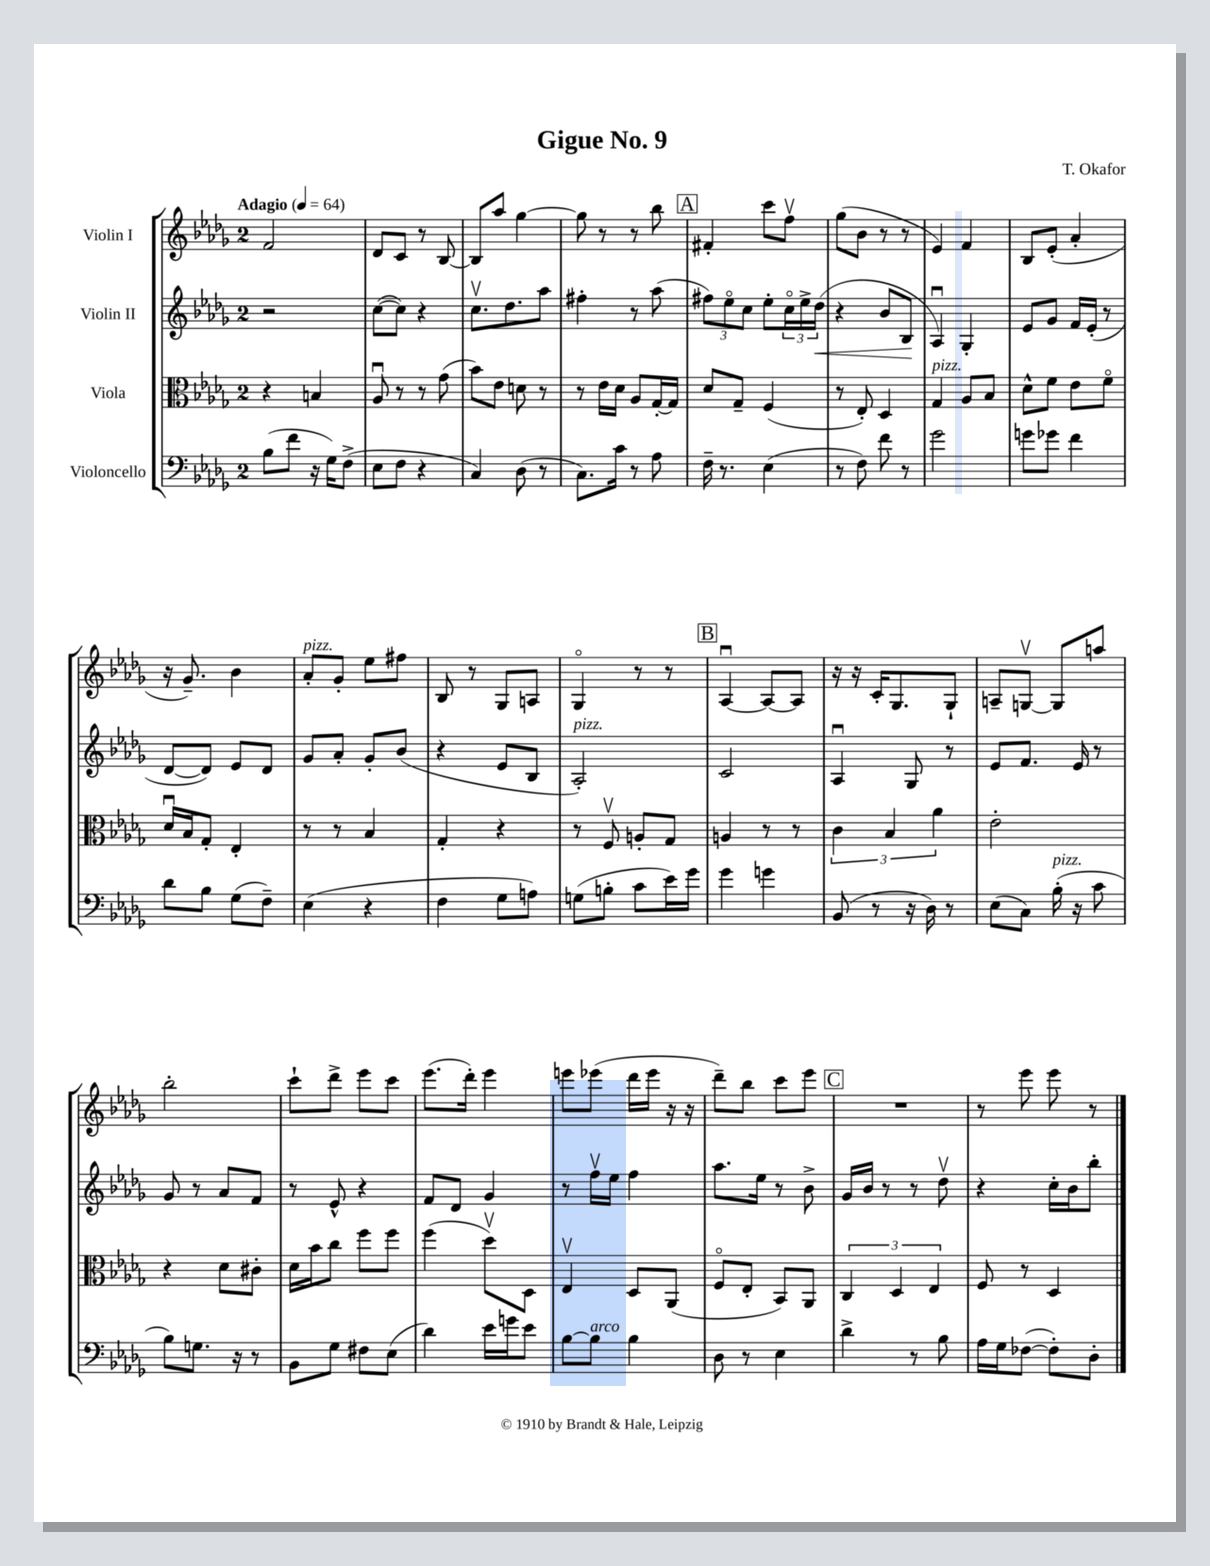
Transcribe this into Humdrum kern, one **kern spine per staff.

**kern	**kern	**kern	**dynam	**kern
*part4	*part3	*part2	*part2	*part1
*staff4	*staff3	*staff2	*staff2	*staff1
*I"Violoncello	*I"Viola	*I"Violin II	*	*I"Violin I
*clefF4	*clefC3	*clefG2	*	*clefG2
*k[b-e-a-d-g-]	*k[b-e-a-d-g-]	*k[b-e-a-d-g-]	*	*k[b-e-a-d-g-]
*M2/4	*M2/4	*M2/4	*	*M2/4
*MM64	*MM64	*MM64	*	*MM64
=1	=1	=1	=1	=1
!	!	!	!	!LO:TX:a:B:t=Adagio
(8B-\L	4r	2r	.	2f/
8f\J	.	.	.	.
16r	4Bn/	.	.	.
16G-\KL)	.	.	.	.
(8F^\J	.	.	.	.
=2	=2	=2	=2	=2
8E-\L	8A-u/	([8cc\L	.	8d-/L
8F\J	8r	8cc\J])	.	8c/J
4r	8r	4r	.	8r
.	(8g-\	.	.	[8B-/
=3	=3	=3	=3	=3
4C/)	8b-\L)	8.ccv\L	.	8B-/L]
.	8e-\J	.	.	8aa-/J
.	.	8.dd-\	.	.
(8D-\	8dn\	.	.	[4gg-\
8r	8r	8aa-\J	.	.
=4	=4	=4	=4	=4
8.C\L)	8r	4ff#X'\	.	8gg-\]
.	16e-\LL	.	.	8r
16c\Jk	16d-\JJ	.	.	.
8r	8A-/L	8r	.	8r
8A-\	[16G-'/L	(8aa-\	.	8bb-\
.	16G-/JJ]	.	.	.
!!LO:REH:place=s1:t=A
=5	=5	=5	=5	=5
16F~\	8d-/L	12ff#X\L)	.	4f#X'/
8.r	.	.	.	.
.	.	12ee-\	.	.
.	8G-~/J	.	.	.
.	.	12cc\J	.	.
(4E-\	(4F/	8ee-'\L	.	8ccc\L
.	.	24cc\L	.	8ffv\J
.	.	24ee-^\	.	.
!	!	!	!LO:HP:b	!
.	.	(24dd-\JJ	<	.
=6	=6	=6	=6	=6
8r	8r	4r	.	(8gg-\L
8F\)	8E-'/)	.	.	8b-\J
8f\	4D-/	8b-/L	.	8r
8r	.	8B-/J	.	8r
.	.	.	[	.
=7	=7	=7	=7	=7
!	!LO:TX:a:i:t=pizz.	!	!	!
2g-\	4G-/	4A-u/)	.	4e-/)
.	8A-/L	4G-'/	.	4f/
.	8B-/J	.	.	.
=8	=8	=8	=8	=8
8gn\L	8d-^^\L	8e-/L	.	8B-/L
8g-X\J	8f\J	8g-/J	.	(8e-'/J
4f\	8e-\L	16f/LL	.	4a-'/
.	.	(16e-'/JJ	.	.
.	8f\J	8r	.	.
!!LO:LB:g=z
=9	=9	=9	=9	=9
8d-\L	16d-u/LL	[8d-/L	.	16r
.	16B-/J	.	.	8.g-~/)
8B-\J	8G-'/J	8d-/J])	.	.
(8G-\L	4E-'/	8e-/L	.	4b-\
8F~\J)	.	8d-/J	.	.
=10	=10	=10	=10	=10
!	!	!	!	!LO:TX:a:i:t=pizz.
(4E-\	8r	8g-/L	.	8a-'/L
.	8r	8a-'/J	.	8g-'/J
4r	4B-/	8g-'/L	.	8ee-\L
.	.	(8b-/J	.	8ff#X\J
=11	=11	=11	=11	=11
4F\	4G-'/	4r	.	8B-/
.	.	.	.	8r
8G-\L	4r	8e-/L	.	8G-/L
8An\J)	.	8B-/J	.	8An/J
=12	=12	=12	=12	=12
!	!	!LO:TX:a:i:t=pizz.	!	!
(8Gn\L	8r	2A-'/)	.	4G-/
8Bn'\J	8Fv/	.	.	.
8c\L	8An'/L	.	.	8r
16e-\L)	8G-/J	.	.	8r
16g-\JJ	.	.	.	.
!!LO:REH:place=s1:t=B
=13	=13	=13	=13	=13
4g-\	4An/	2c/	.	[4A-u/
4gn\	8r	.	.	8A-/L_
.	8r	.	.	8A-/J]
=14	=14	=14	=14	=14
(8BB-/	6c\	4A-u/	.	16r
.	.	.	.	16r
8r	.	.	.	16c'/KL
.	6B-/	.	.	.
.	.	.	.	8.G-/
16r	.	8G-/	.	.
16D-\)	.	.	.	.
.	6a-\	.	.	.
8r	.	8r	.	8G-`/J
=15	=15	=15	=15	=15
(8E-\L	2e-'\	8e-/L	.	8An~/L
8C\J)	.	8.f/J	.	[8Gnv/J
!LO:TX:a:i:t=pizz.	!	!	!	!
(16B-'\	.	.	.	8G/L]
16r	.	16e-/	.	.
8c\	.	8r	.	8aan/J
!!LO:LB:g=z
=16	=16	=16	=16	=16
8B-\L)	4r	8g-/	.	2bb-'\
8.Gn\J	.	8r	.	.
.	8d-\L	8a-/L	.	.
16r	.	.	.	.
8r	8c#X'\J	8f/J	.	.
=17	=17	=17	=17	=17
8BB-\L	16d-\LL	8r	.	8ccc`\L
.	16b-\J	.	.	.
8G-\J	8cc\J	8e-^^/	.	8ddd-^\J
8F#X\L	8ff\L	4r	.	8eee-\L
(8E-\J	8ff\J	.	.	8ccc\J
=18	=18	=18	=18	=18
4d-\)	(4ff\	8f/L	.	(8.eee-\L
.	.	8d-/J	.	.
.	.	.	.	16ddd-'\Jk)
16e-\LL	8dd-v\L)	4g-/	.	4eee-\
16gn\J	.	.	.	.
8e-\J	8D-\J	.	.	.
=19	=19	=19	=19	=19
[8B-\L	4E-v/	8r	.	8eeen\L
!LO:TX:a:i:t=arco	!	!	!	!
8B-\J]	.	16ffv\LL	.	(8eee-X\J
.	.	16ee-\JJ	.	.
4B-\	8D-/L	4ff\	.	16ddd-\LL
.	.	.	.	16eee-\JJ
.	(8AA-/J	.	.	16r
.	.	.	.	16r
=20	=20	=20	=20	=20
8D-\	8F/L	8.aa-\L	.	8ddd-~\L)
8r	8E-'/J	.	.	8bb-\J
.	.	16ee-\Jk	.	.
4E-\	8BB-/L)	8r	.	8ccc\L
.	8AA-/J	8b-^\	.	8eee-\J
!!LO:REH:place=s1:t=C
=21	=21	=21	=21	=21
4d-^\	6C/	16g-/LL	.	2r
.	.	16b-/JJ	.	.
.	.	8r	.	.
.	6D-/	.	.	.
8r	.	8r	.	.
.	6E-/	.	.	.
8B-\	.	8dd-v\	.	.
=22	=22	=22	=22	=22
16A-\LL	8F/	4r	.	8r
16G-\J	.	.	.	.
([8F-X\J	8r	.	.	8eee-\
8F-'\L])	4D-/	16cc'\LL	.	8eee-\
.	.	16b-\J	.	.
8D-'\J	.	8bb-'\J	.	8r
==	==	==	==	==
*-	*-	*-	*-	*-
